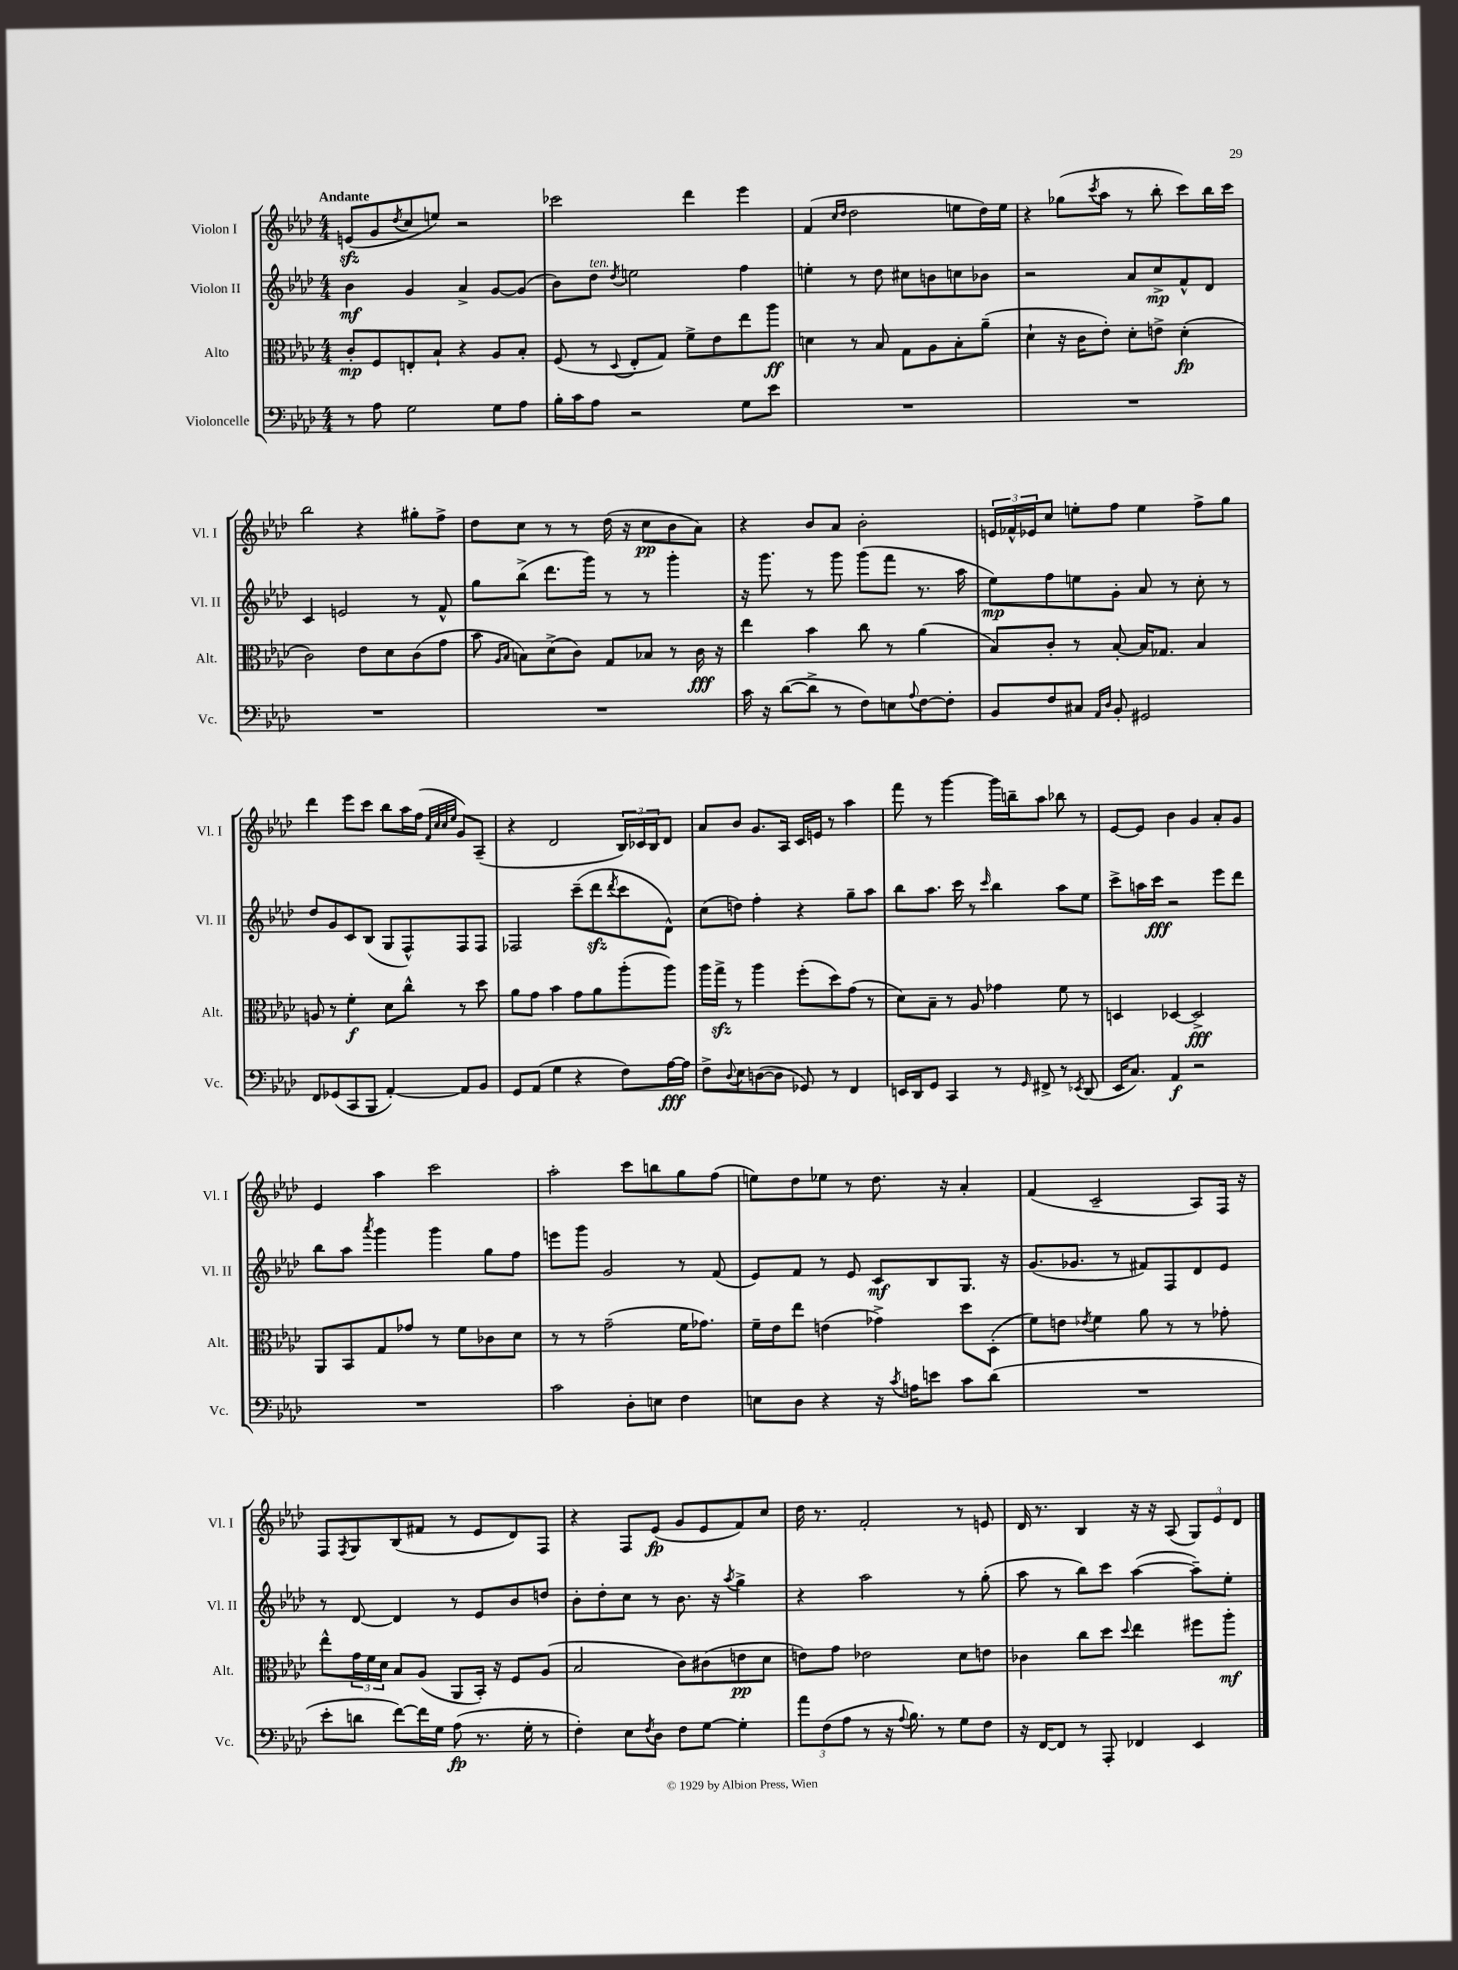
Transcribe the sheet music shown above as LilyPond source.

<<
\new StaffGroup <<
\new Staff = "s0" \with { instrumentName = "Violon I" shortInstrumentName = "Vl. I" } {
    \clef treble \key aes \major \numericTimeSignature \time 4/4 \tempo "Andante"
    e'8\sfz( g'8 \acciaccatura { des''8 } c''8 e''8) r2 |
    ces'''2 des'''4 ees'''4 |
    f'4( \grace { c''16 des''16 } des''2 e''8 des''16) e''16 |
    r4 ges''8( \acciaccatura { c'''8 } aes''8 r8 bes''8-. c'''8) bes''16 c'''16 |
    bes''2 r4 gis''8-. f''8-> |
    des''8 c''8 r8 r8 des''16( r16 c''8\pp bes'8 aes'8) |
    r4 bes'8 aes'8 bes'2-. |
    \tuplet 3/2 { e'16 fes'16-^ ees'16 } c''8 e''8-. f''8 e''4 f''8-> g''8 |
    des'''4 ees'''8 c'''8 bes''8 aes''16 f''16( \grace { f'32 c''32 c''32 ees''32 } g'8) aes8--( |
    r4 des'2 \tuplet 3/2 { bes16) ces'16 bes16 } des'8 |
    aes'8 bes'8 g'8. aes16 c'16 e'16 r8 aes''4 |
    f'''8 r8 g'''4~ g'''16 b''16-- aes''8 bes''8 r8 |
    ees'8~ ees'8 bes'4 g'4 aes'8-. g'8 |
    ees'4 aes''4 c'''2 |
    aes''2-. c'''8 b''8 g''8 f''8( |
    e''8) des''8 ees''8 r8 des''8. r16 aes'4-. |
    f'4( c'2-- aes8) f16 r16 |
    f8 \acciaccatura { f8 } g8 bes8( fis'8 r8 ees'8 des'8) f8 |
    r4 f8 ees'8\fp( g'8 ees'8 f'8) c''8 |
    des''16 r8. f'2-. r8 e'8 |
    des'16 r8. bes4 r16 r16 aes8( \tuplet 3/2 { g8) ees'8 des'8 } \bar "|." |
}
\new Staff = "s1" \with { instrumentName = "Violon II" shortInstrumentName = "Vl. II" } {
    \clef treble \key aes \major \numericTimeSignature \time 4/4
    bes'4\mf g'4 aes'4-> g'8~ g'8( |
    bes'8) des''8^\markup { \italic "ten." } \acciaccatura { des''8 } e''2 f''4 |
    e''4-. r8 des''8 cis''8 b'8 c''8 bes'8 |
    r2 aes'8 c''8->\mp f'8-^ des'8 |
    c'4 e'2 r8 f'8-^ |
    g''8 bes''8->( des'''8. g'''16) r8 r8 g'''4-. |
    r16 g'''8. r8 g'''8 g'''8( f'''8 r8. aes''16 |
    ees''8\mp) f''8 e''8 g'8-. aes'8 r8 c''8-. r8 |
    des''8 g'8 c'8 bes8( g8 f8-^) f8 f8 |
    fes2 c'''8--( des'''8\sfz \acciaccatura { des'''8 } c'''8 des'8-^) |
    c''8( d''8) f''4-. r4 g''8-- aes''8 |
    bes''8 aes''8. c'''16 r8 \grace { c'''16 } bes''4 aes''8 ees''8 |
    c'''8-> a''16 c'''16\fff r2 ees'''8 des'''8 |
    bes''8 aes''8 \acciaccatura { aes'''8 } g'''4 g'''4 g''8 f''8 |
    e'''8 g'''8 g'2 r8 f'8( |
    ees'8) f'8 r8 ees'8 c'8\mf bes8 g8. r16 |
    g'8.( ges'8. r8 fis'8) f8 des'8 ees'8 |
    r8 des'8~ des'4 r8 ees'8 bes'8 d''8 |
    bes'8-. des''8-. c''8 r8 bes'8. r16 \acciaccatura { aes''8 } g''4-> |
    r4 aes''2 r8 g''8-.( |
    aes''8 r8 bes''8) c'''8 aes''4~( aes''8--) ees''8-. \bar "|." |
}
\new Staff = "s2" \with { instrumentName = "Alto" shortInstrumentName = "Alt." } {
    \clef alto \key aes \major \numericTimeSignature \time 4/4
    c'8-.\mp f8 e8-. bes8-! r4 aes8 bes8-. |
    f8( r8 \appoggiatura { des8 } ees8-. g8) f'8-> ees'8 ees''8 aes''8\ff |
    d'4 r8 bes8 g8 aes8 bes8-. aes'8--( |
    des'4-! r16 c'16 ees'8-.) des'8-. e'8-> des'4-.\fp( |
    c'2) ees'8 des'8 c'8( g'8 |
    bes'8 \grace { aes16 bes16 } b8) des'8->( c'8) g8 bes8 r8 c'16\fff r16 |
    ees''4 bes'4 c''8 r8 aes'4( |
    bes8) c'8-. r8 bes8~-. bes16 ges8. bes4 |
    a8 r8 f'4-.\f des'8 c''8-^ r8 des''8 |
    aes'8 g'8 bes'4 g'8 aes'8 aes''8-.( aes''8) |
    aes''16 g''16->\sfz r8 aes''4 f''8-.( des''8) g'8( r8 |
    des'8) bes8-- r8 aes8 ges'4 f'8 r8 |
    d4 des4~ des2->\fff |
    aes,8 bes,8 g8 ges'8 r8 f'8 ces'8 des'8 |
    r8 r8 g'2--( f'16 ges'8.) |
    f'16-- ees'16 ees''8 e'4( ges'4->) des''8 des8-.( |
    f'8) e'8 \acciaccatura { ees'8 } f'4 aes'8 r8 r8 ges'8-. |
    ees''8-^ \tuplet 3/2 { g'16 f'16 des'16 } bes8 aes8( aes,8 bes,16-.) r16 f8 aes8( |
    bes2 c'8) cis'8( e'8\pp des'8 |
    e'8) g'8 ees'2 des'8 e'8 |
    ces'4 c''8 des''8 \appoggiatura { des''8 } ees''4 fis''8 aes''8-.\mf \bar "|." |
}
\new Staff = "s3" \with { instrumentName = "Violoncelle" shortInstrumentName = "Vc." } {
    \clef bass \key aes \major \numericTimeSignature \time 4/4
    r8 aes8 g2 g8 aes8 |
    bes16-. c'16 aes8 r2 g8 ees'8 |
    R1 |
    R1 |
    R1 |
    R1 |
    c'16 r16 des'8~( des'8-> r8 f8) e8 \appoggiatura { aes8 } f8~ f8-. |
    bes,8 f8 cis8 \grace { aes,16 des16 } bes,8-. gis,2 |
    f,8 ges,8( c,8 bes,,8 aes,4~-.) aes,8 bes,8 |
    g,8 aes,8( g4 r4 f8) aes16~\fff aes16 |
    f8-> \appoggiatura { des8 } ees8 d8~( d8 ges,8) r8 f,4 |
    e,16 des,16 g,8 c,4 r8 \grace { g,16 } fis,8-> r8 \acciaccatura { ees,8 } des,8( |
    ees,16 c8.) aes,4\f r2 |
    R1 |
    c'2 des8-. e8 f4 |
    e8 des8 r4 r16 \acciaccatura { c'8 } a16 e'8 c'8 des'8( |
    R1 |
    ees'8-. d'8 f'8~) f'16 g16 aes8\fp( r8. g16-. r8 |
    f4-.) ees8 \acciaccatura { f8 } des8 f8 g8~ g4-. |
    \tuplet 3/2 { aes'8 f8( aes8 } r8 r16 \appoggiatura { aes8 } bes8.) r8 g8 f8 |
    r16 f,16~ f,8 r8 aes,,8-. fes,4 ees,4 \bar "|." |
}
>>
>>
\layout { \context { \Score \remove "Bar_number_engraver" } }
